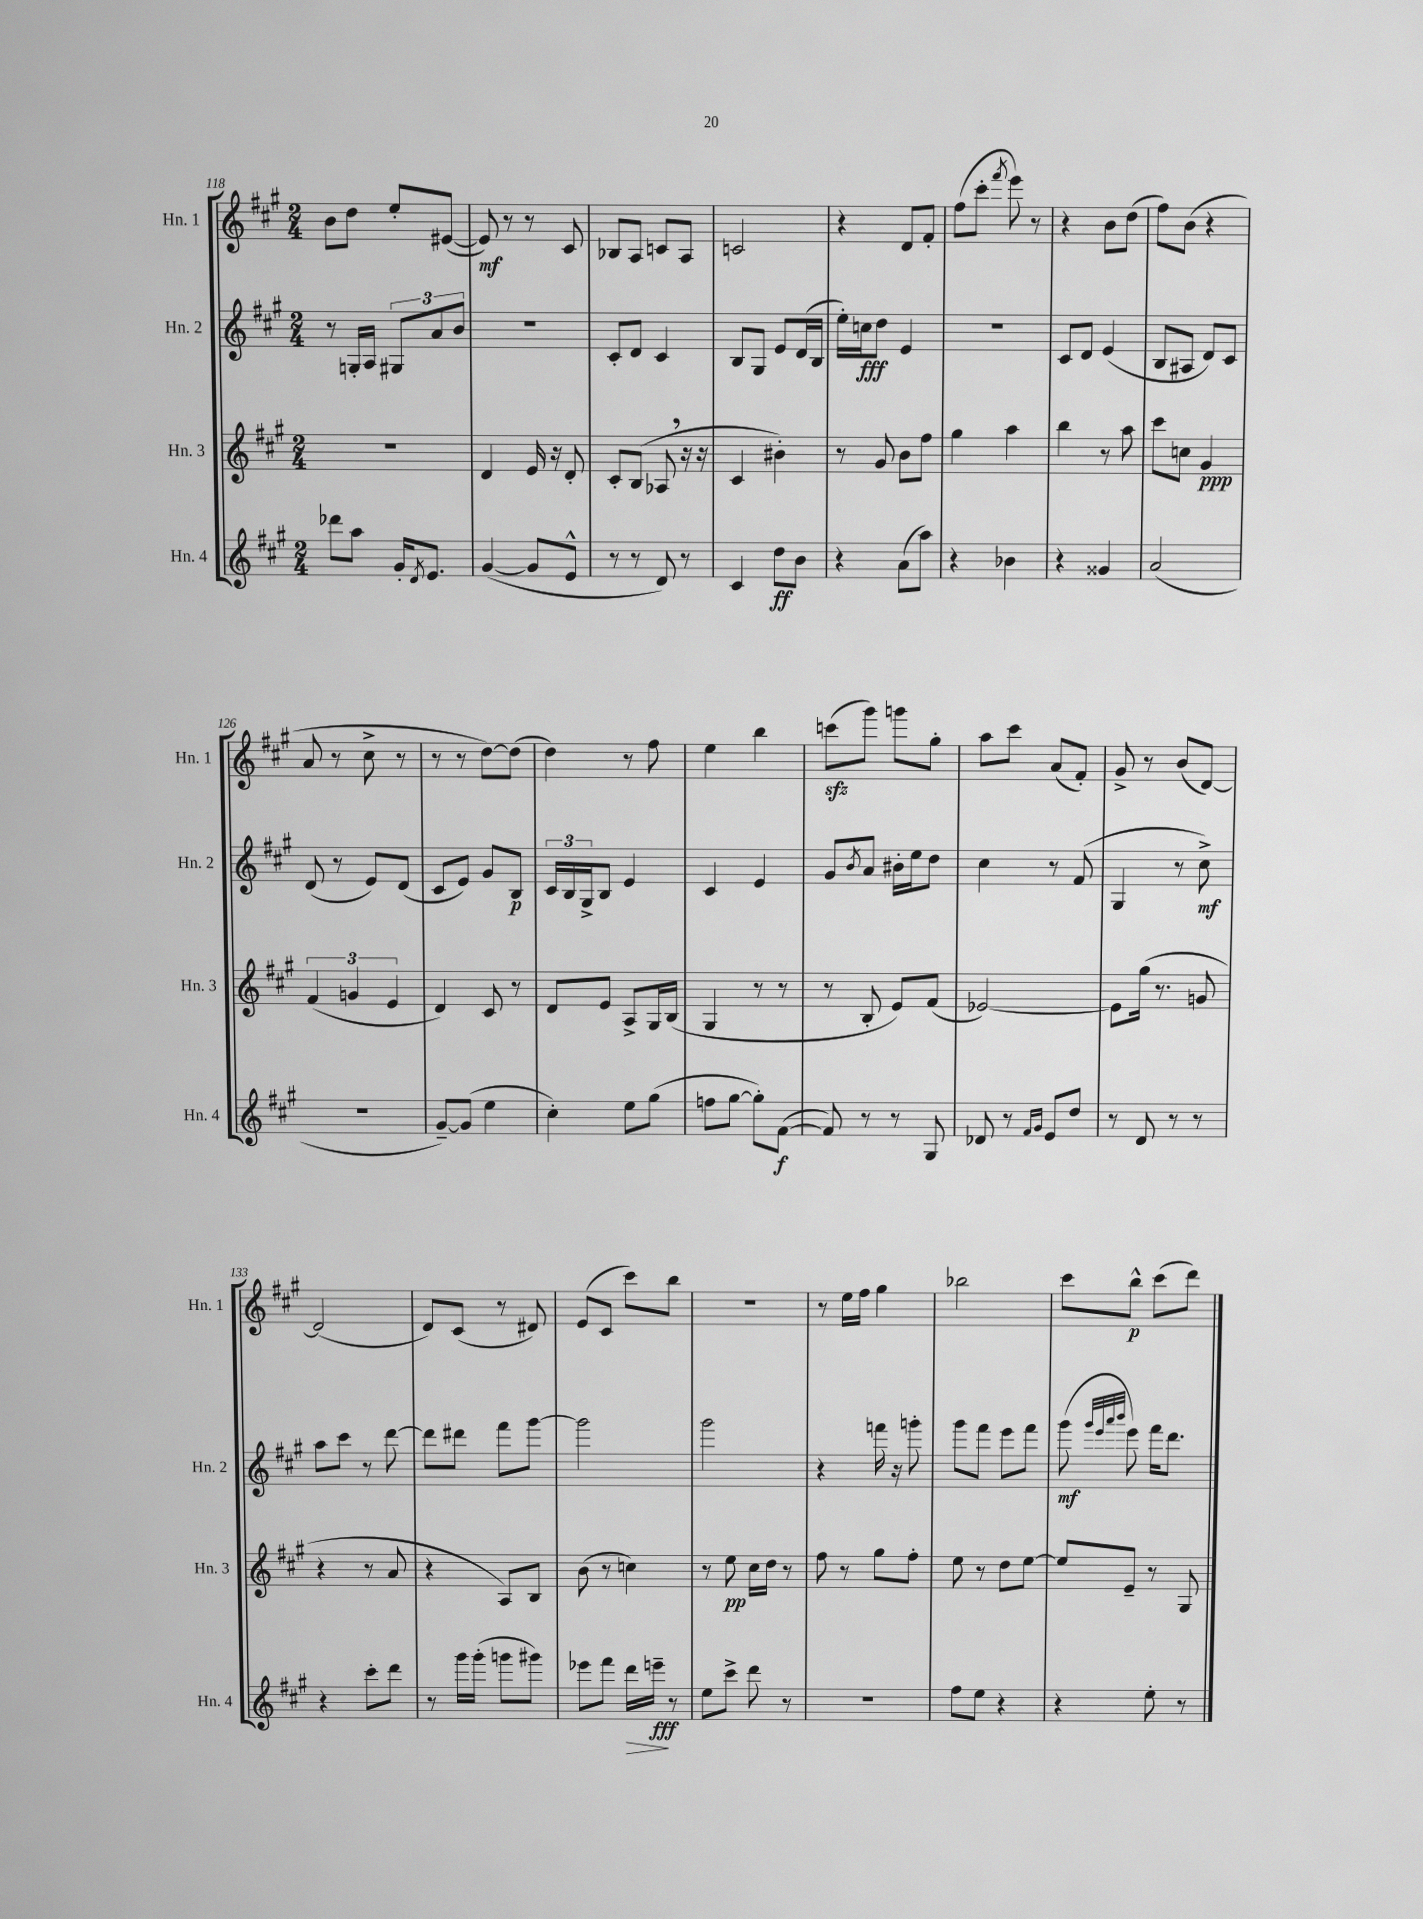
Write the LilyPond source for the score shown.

<<
\new StaffGroup <<
\new Staff = "s0" \with { instrumentName = "Hn. 1" shortInstrumentName = "Hn. 1" } {
    \clef treble \key a \major \numericTimeSignature \time 2/4
    b'8 d''8 e''8-. eis'8~( |
    eis'8\mf) r8 r8 cis'8 |
    bes8 a8 c'8 a8 |
    c'2 |
    r4 d'8 fis'8-. |
    fis''8( cis'''8-. \acciaccatura { fis'''8 } e'''8) r8 |
    r4 b'8 d''8( |
    fis''8) b'8( r4 |
    a'8 r8 cis''8-> r8 |
    r8 r8 d''8~) d''8( |
    d''4) r8 fis''8 |
    e''4 b''4 |
    c'''8\sfz( gis'''8) g'''8 gis''8-. |
    a''8 cis'''8 a'8( fis'8-.) |
    gis'8-> r8 b'8( d'8~) |
    d'2( |
    d'8) cis'8( r8 dis'8) |
    e'8( cis'8 cis'''8) b''8 |
    R2 |
    r8 e''16 fis''16 gis''4 |
    bes''2 |
    cis'''8 b''8-^\p cis'''8( d'''8) \bar "|." |
}
\new Staff = "s1" \with { instrumentName = "Hn. 2" shortInstrumentName = "Hn. 2" } {
    \clef treble \key a \major \numericTimeSignature \time 2/4
    r8 g16-. a16 \tuplet 3/2 { gis8 a'8 b'8 } |
    r2 |
    cis'8-. d'8 cis'4 |
    b8 gis8 e'8 d'16( b16 |
    e''16-.) c''16\fff d''8 e'4 |
    r2 |
    cis'8 d'8 e'4( |
    b8 ais8 d'8) cis'8 |
    d'8( r8 e'8) d'8( |
    cis'8 e'8) gis'8 b8\p |
    \tuplet 3/2 { cis'16 b16 gis16-> } b8 e'4 |
    cis'4 e'4 |
    gis'8 \acciaccatura { b'8 } a'8 bis'16-. e''16 d''8 |
    cis''4 r8 fis'8( |
    gis4 r8 cis''8->\mf) |
    a''8 cis'''8 r8 d'''8~ |
    d'''8 dis'''8 fis'''8 gis'''8~ |
    gis'''2 |
    gis'''2 |
    r4 f'''16 r16 g'''8-. |
    gis'''8 fis'''8 e'''8 fis'''8 |
    gis'''8\mf( \grace { gis'''32 e'''32 a'''32 b'''32 } e'''8) fis'''16 d'''8. \bar "|." |
}
\new Staff = "s2" \with { instrumentName = "Hn. 3" shortInstrumentName = "Hn. 3" } {
    \clef treble \key a \major \numericTimeSignature \time 2/4
    r2 |
    d'4 e'16 r16 d'8-. |
    cis'8-. b8( aes8 \breathe r16 r16 |
    cis'4 bis'4-.) |
    r8 gis'8 b'8 fis''8 |
    gis''4 a''4 |
    b''4 r8 a''8 |
    cis'''8 c''8 gis'4\ppp |
    \tuplet 3/2 { fis'4( g'4 e'4 } |
    d'4) cis'8 r8 |
    d'8 e'8 a8-> gis16 b16( |
    gis4 r8 r8 |
    r8 b8-. e'8) fis'8( |
    ees'2~) |
    ees'8 gis''16( r8. g'8 |
    r4 r8 a'8 |
    r4 a8) b8 |
    b'8( r8 c''4) |
    r8 e''8\pp cis''16 d''16 r8 |
    fis''8 r8 gis''8 fis''8-. |
    e''8 r8 d''8 e''8~ |
    e''8 e'8-- r8 gis8 \bar "|." |
}
\new Staff = "s3" \with { instrumentName = "Hn. 4" shortInstrumentName = "Hn. 4" } {
    \clef treble \key a \major \numericTimeSignature \time 2/4
    des'''8 a''8 gis'16-. \acciaccatura { d'8 } e'8. |
    gis'4~( gis'8 e'8-^ |
    r8 r8 d'8) r8 |
    cis'4 d''8\ff b'8 |
    r4 a'8( a''8) |
    r4 bes'4 |
    r4 gisis'4 |
    a'2( |
    r2 |
    gis'8~--) gis'8( e''4 |
    cis''4-.) e''8 gis''8( |
    f''8 gis''8~ gis''8-.) fis'8~\f( |
    fis'8) r8 r8 gis8 |
    des'8 r8 \grace { fis'16 gis'16 } e'8 d''8 |
    r8 d'8 r8 r8 |
    r4 cis'''8-. d'''8 |
    r8 gis'''16 gis'''16-.( g'''8 gis'''8) |
    ees'''8 fis'''8 d'''16\> e'''16--\fff\! r8 |
    e''8 cis'''8-> d'''8 r8 |
    R2 |
    fis''8 e''8 r4 |
    r4 e''8-. r8 \bar "|." |
}
>>
>>
\layout { \context { \Score currentBarNumber = #118 } }
